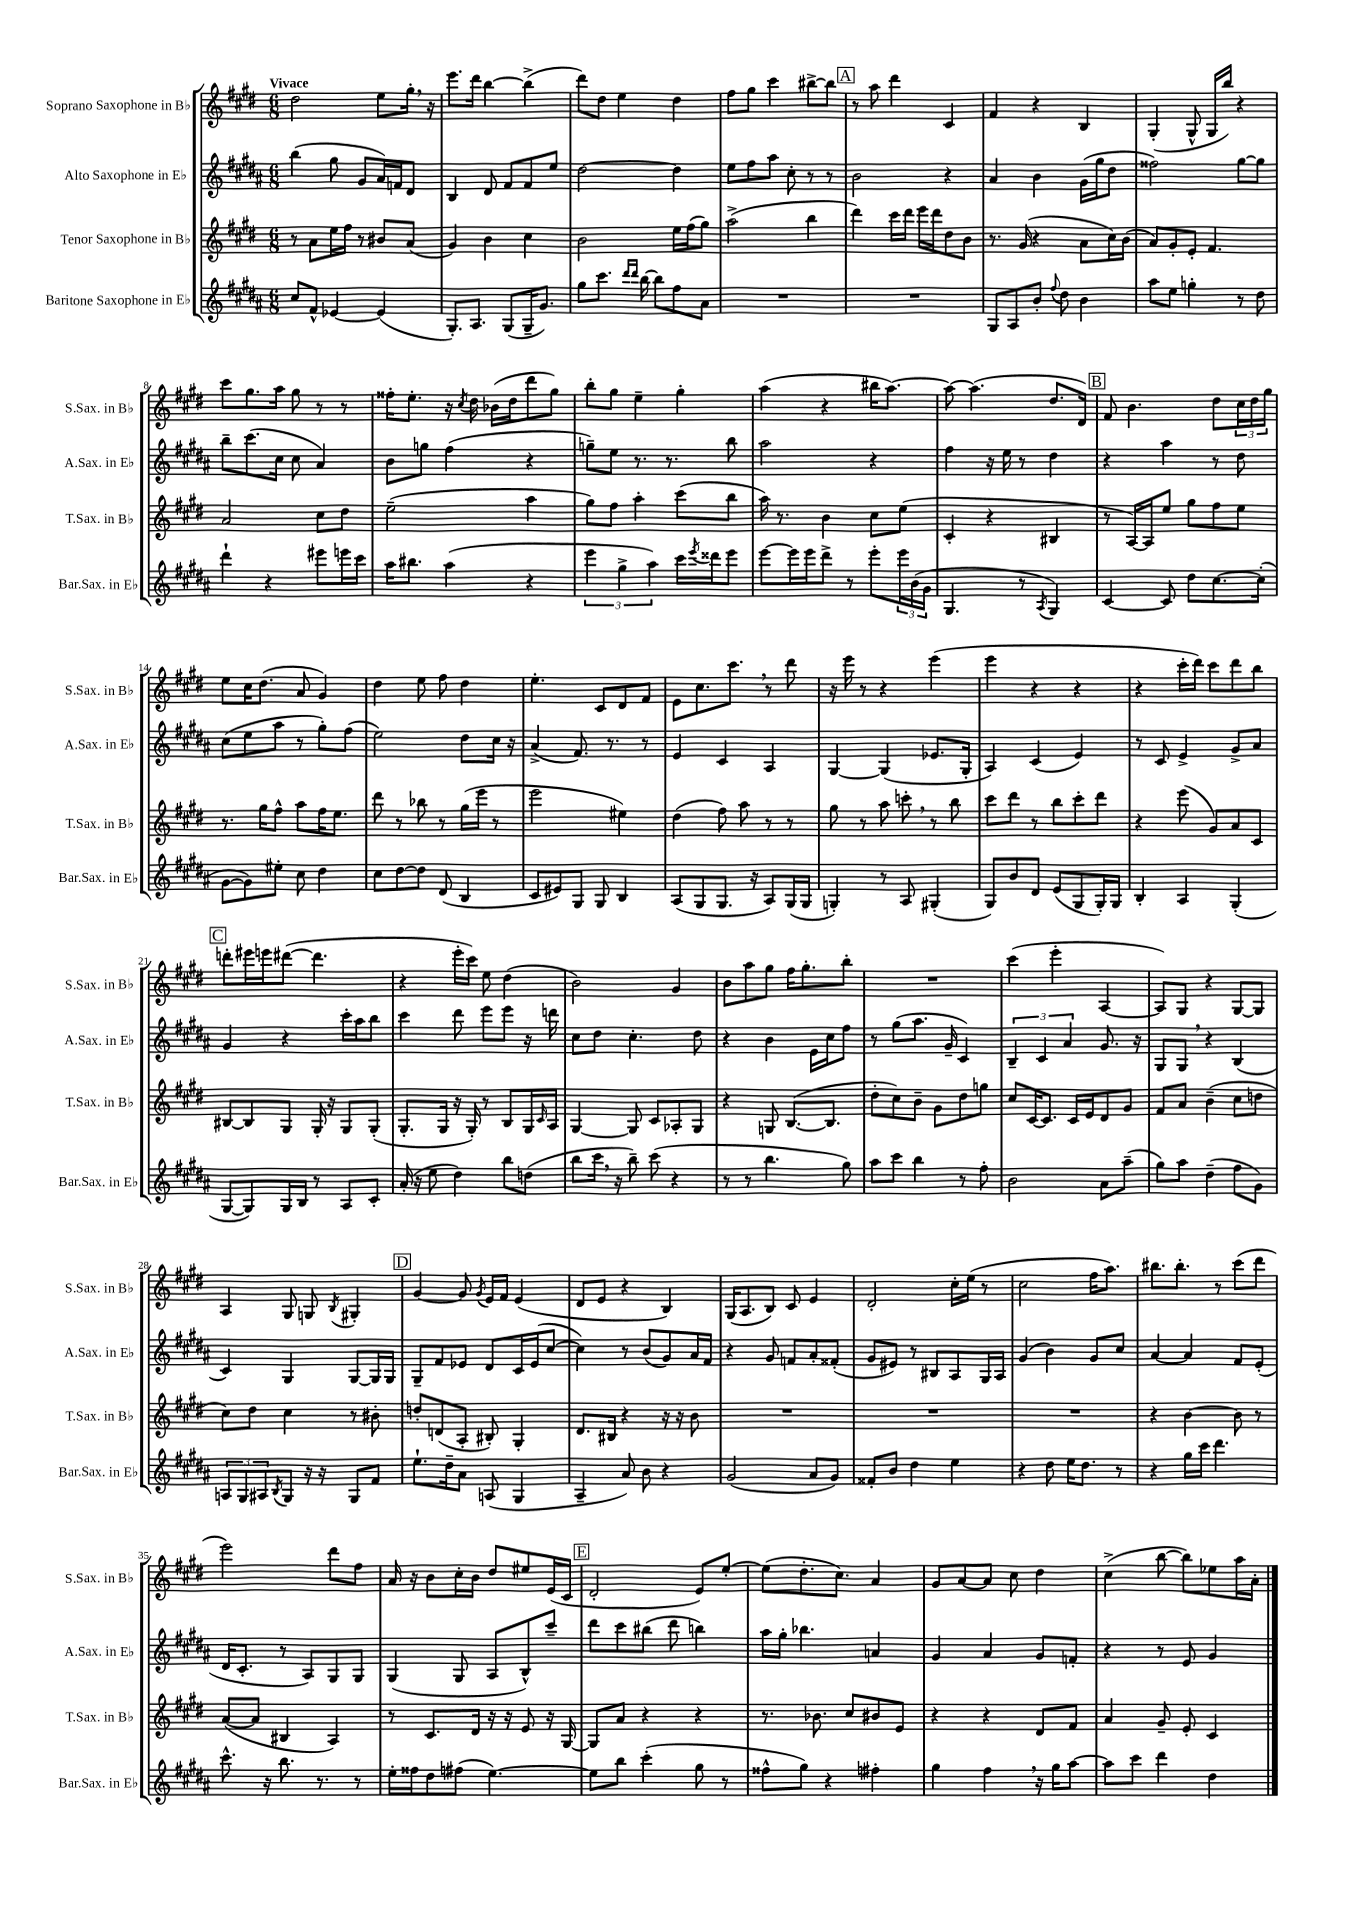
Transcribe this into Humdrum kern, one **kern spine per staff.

**kern	**kern	**kern	**kern
*staff4	*staff3	*staff2	*staff1
*clefG2	*clefG2	*clefG2	*clefG2
*k[f#c#g#d#a#]	*k[f#c#g#d#]	*k[f#c#g#d#a#]	*k[f#c#g#d#]
*M6/8	*M6/8	*M6/8	*M6/8
8cc#	8r	(4bb	2dd#
8f#^^	8a	.	.
[4e-	16ee	8gg#	.
.	16ff#	.	.
.	8r	8g#	.
(4e-]	8b#	16a#)	8ee
.	.	16f	.
.	(8a	8d#	16gg#'
.	.	.	16r
=	=	=	=
8.G#')	4g#)	4B	8.eee
8.A#	.	.	16ddd#
.	4b	8d#	[4bb
(8G#	.	8f#	.
16G#~	4cc#	8f#	(4bb^]
8.g#)	.	.	.
.	.	8ee	.
=	=	=	=
8gg#	2b	[2dd#	8ddd#)
8.ccc#	.	.	8dd#
.	.	.	4ee
16qqddd#	.	.	.
16qqddd#	.	.	.
[16bb	.	.	.
8bb]	.	.	.
8ff#	16ee	4dd#]	4dd#
.	(16ff#	.	.
8a#	8gg#)	.	.
=	=	=	=
2.r	(2aa^	8ee	8ff#
.	.	8ff#	8gg#
.	.	8aa#	4ccc#
.	.	8cc#'	.
.	4bb	8r	[8bb#^
.	.	8r	8bb#]
=	=	=	=
2.r	4ddd#)	2b	8r
.	.	.	8aa
.	16ccc#	.	4ddd#
.	16ddd#	.	.
.	16eee	.	.
.	16ddd#	.	.
.	8dd#	4r	4c#
.	8b	.	.
=	=	=	=
8G#	8.r	4a#	4f#
8A#	.	.	.
.	(16g#	.	.
8b'	4r	4b	4r
8qqff#	.	.	.
8dd#	.	.	.
4b	8a	(16g#	4B
.	.	16gg#	.
.	16cc#)	8dd#	.
.	(16b	.	.
=	=	=	=
8aa#	8a)	2ff##)	(4G#'
8ee	8g#'	.	.
4gg'	8e'	.	8G#^^
.	4.f#	.	16G#
.	.	.	16bb)
8r	.	[8gg#	4r
8dd#	.	8gg#]	.
=	=	=	=
4ddd#`	2a	8bb~	8ccc#
.	.	(8.ccc#	8.gg#
4r	.	.	.
.	.	16cc#	16aa
.	.	8cc#	8gg#
8eee#	8cc#	4a#)	8r
16eee	8dd#	.	8r
16ccc#	.	.	.
=	=	=	=
16aa#	(2ee~	8b	16ff##'
8.bb#	.	.	8.ee'
.	.	8gg	.
(4aa#	.	(4ff#	16r
.	.	.	8qcc#
.	.	.	16dd#
.	.	.	(16b-
.	.	.	16dd#
4r	4aa	4r	8ddd#
.	.	.	8gg#)
=	=	=	=
6eee	8gg#)	8gg~)	8bb'
.	8ff#	8ee	8gg#
6gg#^	.	.	.
.	4aa'	8.r	4ee~
6aa#)	.	.	.
.	.	8.r	.
16ccc#	(8ccc#	.	4gg#'
8qeee	.	.	.
16ddd##	.	.	.
8eee	8bb	8bb	.
=	=	=	=
[8eee	16aa)	2aa#	(4aa
.	8.r	.	.
16eee]	.	.	.
16eee	.	.	.
8ddd#^	4b	.	4r
8r	.	.	.
8eee'	8cc#	4r	16bb#
.	.	.	[8.aa)
24eee	(8ee	.	.
(24b	.	.	.
24g#	.	.	.
=	=	=	=
4.G#	4c#'	4ff#	8aa_
.	.	.	(4.aa]
.	4r	16r	.
.	.	16ee	.
8r	.	8r	.
8qA#	.	.	.
4G#)	4B#	4dd#	8.dd#
.	.	.	16d#)
=	=	=	=
[4c#	8r	4r	8f#
.	[16A)	.	4.b
.	16A]	.	.
8c#]	8ee	4aa#	.
8dd#	8gg#	.	.
[8.cc#	8ff#	8r	8dd#
.	8ee	8dd#	24cc#
.	.	.	24dd#
(16cc#']	.	.	.
.	.	.	24gg#
=	=	=	=
[8g#	8.r	(8cc#	8ee
8g#])	.	8ee	16cc#
.	16gg#	.	(8.dd#
8ee#'	8ff#^^	8aa#	.
8cc#	8aa	8r	8a
4dd#	16ff#	8gg#')	4g#)
.	8.ee	.	.
.	.	(8ff#	.
=	=	=	=
8cc#	8ddd#	2ee)	4dd#
[8dd#	8r	.	.
8dd#]	8bb-	.	8ee
(8d#	8r	.	8ff#
4B	(16gg#	8dd#	4dd#
.	16eee	.	.
.	8r	16cc#	.
.	.	16r	.
=	=	=	=
8c#	2eee	(4a#^	4.ee'
8e#)	.	.	.
8G#	.	8.f#)	.
8G#	.	.	8c#
.	.	8.r	.
4B	4ee#)	.	8d#
.	.	8r	8f#
=	=	=	=
(8A#	(4dd#	4e	8e
8G#	.	.	8.cc#
8.G#	8ff#)	4c#	.
.	.	.	8.ccc#
.	8aa	.	.
16r	.	.	.
8A#)	8r	4A#	8r
(16G#	8r	.	8ddd#
16G#	.	.	.
=	=	=	=
4G')	8gg#	[4G#	16r
.	.	.	16eee
.	8r	.	8r
8r	8aa	(4G#]	4r
8A#	8ccc'	.	.
(4G#'	8r	8.e-	(4eee
.	8bb	.	.
.	.	16G#'	.
=	=	=	=
8G#)	8ccc#	4A#)	4eee
8b	8ddd#	.	.
8d#	8r	(4c#	4r
(8e	8bb	.	.
8G#	8ccc#'	4e)	4r
16G#')	8ddd#	.	.
16G#	.	.	.
=	=	=	=
4B'	4r	8r	4r
.	.	8c#	.
4A#	(8eee	4e^	16ccc#'
.	.	.	16ddd#)
.	8g#)	.	8ccc#
(4G#'	8a	8g#^	8ddd#
.	8c#	8a#	8bb
=	=	=	=
[8G#	[8B#	4g#	8ddd'
8G#])	8B#]	.	16eee#
.	.	.	16eee
16G#	8G#	4r	([8ddd#
16B	.	.	.
8r	16G#'	.	4.ddd#]
.	16r	.	.
8A#	8G#	16ccc#'	.
.	.	16aa#	.
8c#'	(8G#'	8bb	.
=	=	=	=
(16a#'	8.G#'	4ccc#	4r
16r	.	.	.
8ee	.	.	.
.	16G#	.	.
4dd#)	16r	8ddd#	16eee'
.	16G#')	.	16ccc#)
.	8r	8eee	8ee
8bb	8B	8eee	(4dd#
(8dd	16G#	16r	.
.	16qqc#	.	.
.	16A	16ddd	.
=	=	=	=
8bb	[4G#	8cc#	2b)
16ccc#	.	8dd#	.
16r	.	.	.
8bb~)	8G#]	4.cc#'	.
(8ccc#	8c#	.	.
4r	8A-'	.	4g#
.	8G#	8dd#	.
=	=	=	=
8r	4r	4r	8b
8r	.	.	8aa
4.bb	8G	4b	8gg#
.	([8.B	.	16ff#
.	.	.	8.gg#'
.	.	16e	.
.	8.B]	16cc#	.
8gg#)	.	8ff#	8bb'
=	=	=	=
8aa#	8dd#'	8r	2.r
8ccc#	8cc#)	(8gg#	.
4bb	8b~	8.aa#	.
.	8g#	.	.
.	.	16g#~	.
8r	8dd#	4c#)	.
8ff#'	8gg	.	.
=	=	=	=
2b	8cc#	6B~	(4ccc#
.	[16c#	.	.
.	.	6c#	.
.	8.c#]	.	.
.	.	.	4eee'
.	.	6a#	.
.	16c#	.	.
.	16e	.	.
8a#	8d#	8.g#	[4A
(8aa#~	8g#	.	.
.	.	16r	.
=	=	=	=
8gg#)	8f#	8G#	8A])
8aa#	8a	8G#	8G#
(4dd#~	(4b~	4r	4r
8ff#	8cc#	(4B	[8G#
8g#)	8dd	.	8G#]
=	=	=	=
12A	8cc#)	4c#)	4A
12G#	.	.	.
.	8dd#	.	.
12A#	.	.	.
8qB	.	.	.
8G#	4cc#	4G#	8G#
16r	.	.	8G
16r	.	.	.
.	.	.	8qB
8G#	8r	[8G#	4G#'
8f#	8b#'	16G#]	.
.	.	16G#	.
=	=	=	=
8.ee`	8dd'	8G#~	[4g#
.	(8d	8f#	.
16dd#~	.	.	.
8a#	8A'	8e-	8g#]
.	.	.	8qg#
(8A	8B#')	8d#	16e
.	.	.	16f#
4G#	4G#'	16c#	(4e
.	.	(16e-	.
.	.	[8cc#	.
=	=	=	=
4A#~	8.d#	4cc#])	8d#
.	.	.	8e
.	16B#	.	.
8a#)	4r	8r	4r
8b	.	(8b	.
4r	16r	8g#)	4B)
.	16r	.	.
.	8b	16a#	.
.	.	16f#	.
=	=	=	=
(2g#	2.r	4r	(16G#
.	.	.	8.A
.	.	8g#	8B)
.	.	8f	8c#
8a#	.	8a#'	4e
8g#)	.	(8f##'	.
=	=	=	=
8f##'	2.r	8g#	2d#'
8b	.	8e#)	.
4dd#	.	8r	.
.	.	8B#	.
4ee	.	8A#	16cc#'
.	.	.	(16ee
.	.	16G#	8r
.	.	16A#	.
=	=	=	=
4r	2.r	(4g#	2cc#
8dd#	.	4b)	.
16ee	.	.	.
8.dd#	.	.	.
.	.	8g#	16ff#
.	.	.	8.aa)
8r	.	8cc#	.
=	=	=	=
4r	4r	[4a#	8.bb#
.	.	.	8.bb#'
16gg#	[4b	4a#]	.
16ccc#	.	.	.
4.ddd#	.	.	8r
.	8b]	8f#	(8ccc#
.	8r	(8e'	8ddd#
=	=	=	=
8.ccc#^^	([8a	16d#	2eee)
.	.	8.c#'	.
.	8a]	.	.
16r	.	.	.
8.bb	4B#	8r	.
.	.	8A#)	.
8.r	.	.	.
.	4A)	8G#	8ddd#
8r	.	8G#	8ff#
=	=	=	=
16ee'	8r	(4G#	16a
16ff##	.	.	16r
8dd#	8.c#	.	8b
(8ff#	.	8G#	16cc#'
.	16d#	.	16b
[4.ee)	16r	8A#	8dd#
.	16r	.	.
.	8e	8B^^)	8ee#
.	16r	8ccc#~	(16e
.	[16G#	.	16c#
=	=	=	=
8ee]	8G#]	8ddd#	2d#'
8bb	8a	8ccc#	.
(4ccc#'	4r	(8bb#	.
.	.	8ddd#	.
8gg#	4r	4bb)	8e)
8r	.	.	[8ee'
=	=	=	=
8ff##^^	8.r	16aa#	(8ee]
.	.	16gg#'	.
8gg#)	.	4.bb-	8.dd#'
.	8.b-	.	.
4r	.	.	.
.	.	.	8.cc#)
.	8cc#	.	.
4ff#'	8b#	4a	4a
.	8e	.	.
=	=	=	=
4gg#	4r	4g#	8g#
.	.	.	[8a
4ff#	4r	4a#	8a]
.	.	.	8cc#
16r	8d#	8g#	4dd#
16gg#	.	.	.
[8aa#	8f#	8f'	.
=	=	=	=
8aa#]	4a	4r	(4cc#^
8ccc#	.	.	.
4ddd#	8g#~	8r	[8bb
.	8e'	8e	8bb])
4dd#	4c#	4g#	8ee-
.	.	.	16aa
.	.	.	16a'
==	==	==	==
*-	*-	*-	*-
